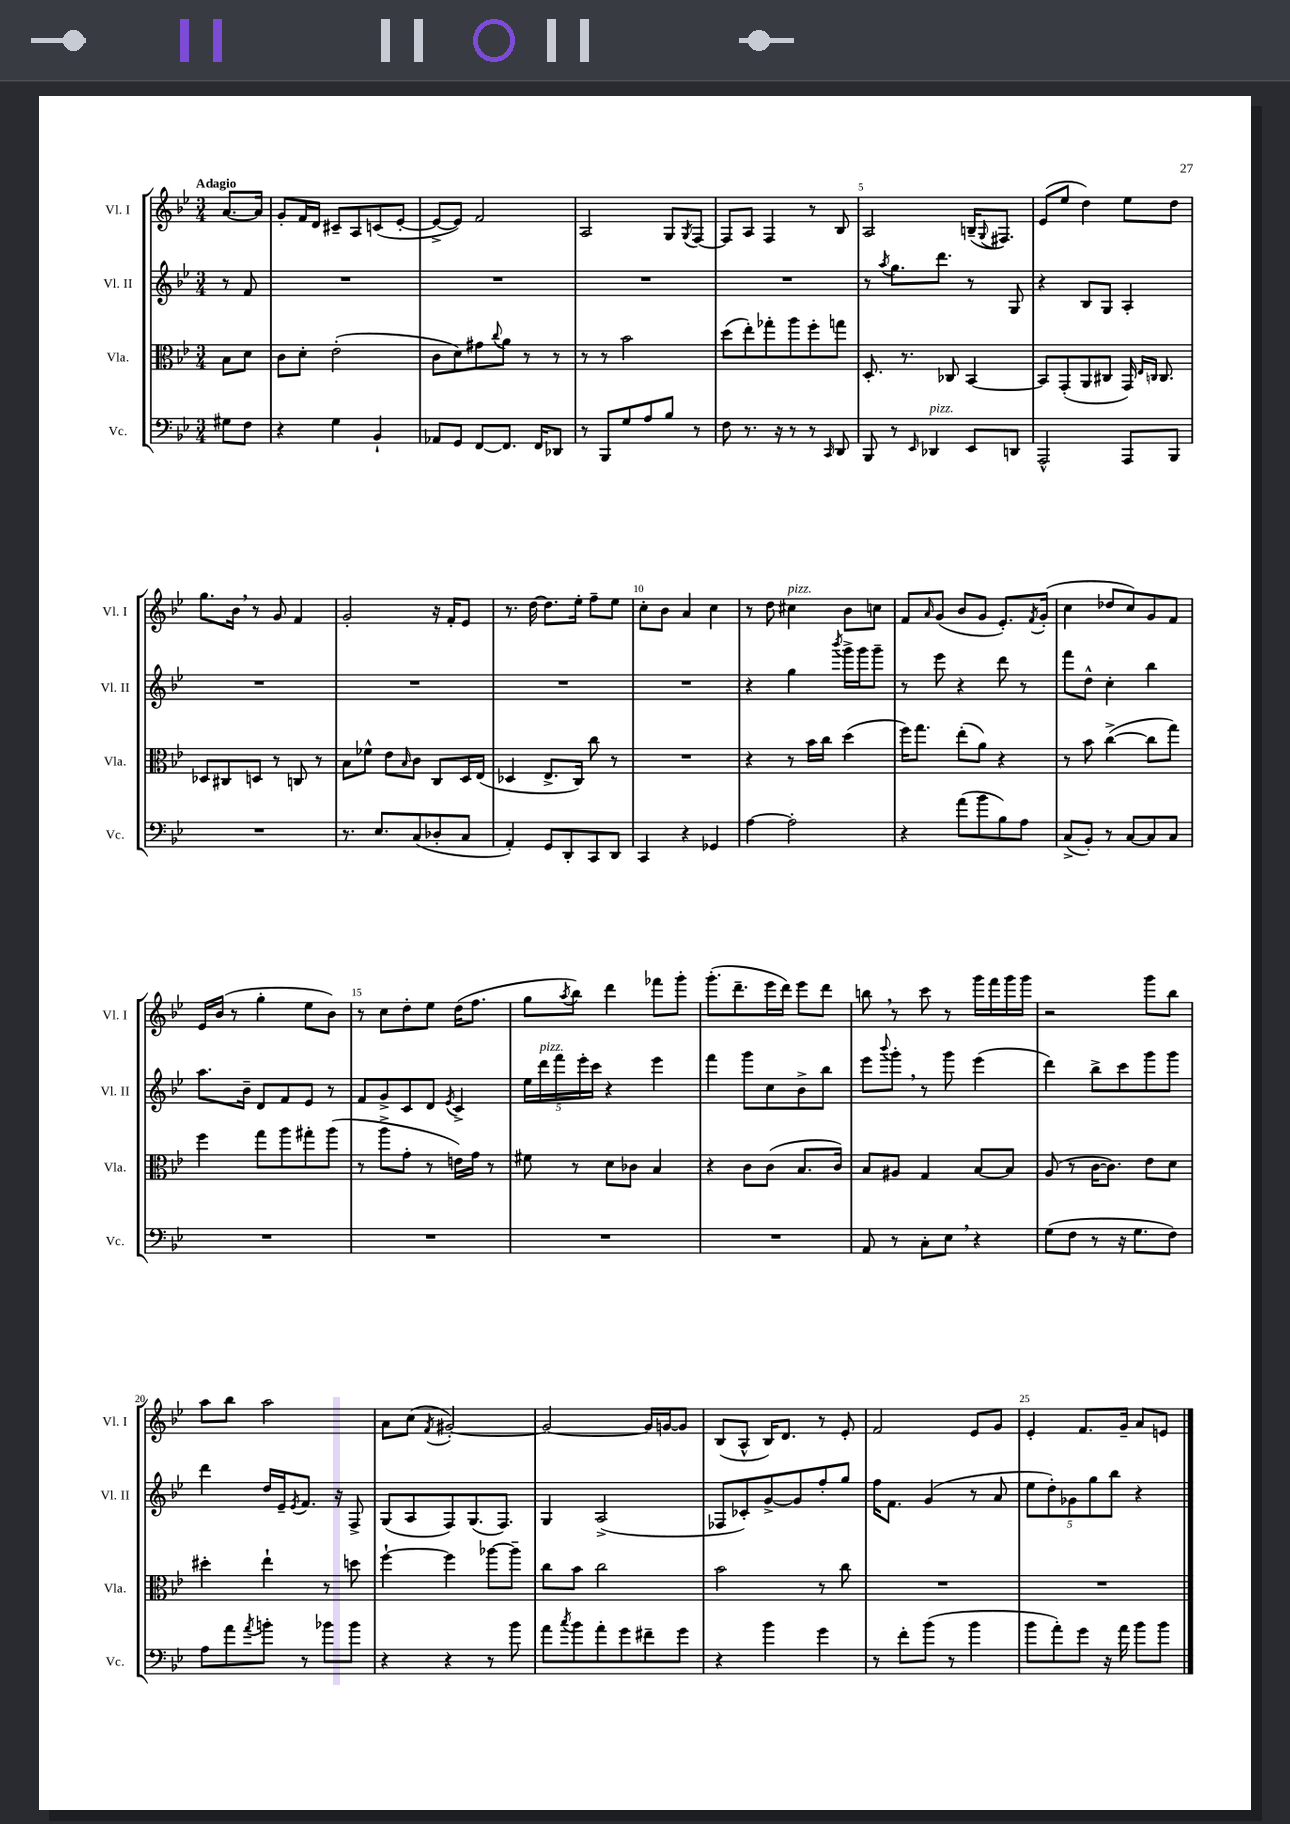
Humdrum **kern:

**kern	**kern	**kern	**kern
*part4	*part3	*part2	*part1
*staff4	*staff3	*staff2	*staff1
*I"Vc.	*I"Vla.	*I"Vl. II	*I"Vl. I
*I'Vc.	*I'Vla.	*I'Vl. II	*I'Vl. I
*clefF4	*clefC3	*clefG2	*clefG2
*k[b-e-]	*k[b-e-]	*k[b-e-]	*k[b-e-]
*M3/4	*M3/4	*M3/4	*M3/4
=	=	=	=
!	!	!	!LO:TX:a:B:t=Adagio
8G#X\L	8B-\L	8r	[8.a/L
8F\J	8d\J	8f/	.
.	.	.	16a/Jk]
=1	=1	=1	=1
4r	8c\L	2.r	8g'/L
.	8d'\J	.	16f/L
.	.	.	16d/JJ
4G\	(2e-'\	.	8c#X~/L
.	.	.	8A/
4BB-`/	.	.	(8cn/
.	.	.	[8e-'/J
=2	=2	=2	=2
8AA-X/L	8c\L	2.r	8e-^/L_
8GG/J	8d\)	.	8e-/J])
[8FF/L	8g#X\	.	2f/
.	8qqcc/	.	.
8.FF/J]	8a\J	.	.
.	8r	.	.
16FF/KL	.	.	.
8DD-X/J	8r	.	.
=3	=3	=3	=3
8r	8r	2.r	2A/
8BBB-/L	8r	.	.
8G/	2b-\	.	.
8A/	.	.	.
8B-/J	.	.	8G/L
.	.	.	8qG/
8r	.	.	[8F/J
=4	=4	=4	=4
8F\	(8dd\L	2.r	8F/L]
8.r	8ee-'\)	.	8A/J
.	8gg-X'\	.	4F/
16r	.	.	.
8r	8aa\	.	.
8r	8ff'\	.	8r
16qqCC/	.	.	.
8DD/	8ggn\J	.	8B-/
=5	=5	=5	=5
8BBB-/	8.D'/	8r	2A/
.	.	8qaa/	.
8r	.	8.gg\L	.
.	8.r	.	.
16qqEE-/	.	.	.
!LO:TX:a:i:t=pizz.	!	!	!
4DD-X/	.	.	.
.	.	8.ddd\J	.
.	8C-X/	.	.
8EE-/L	[4BB-/	8r	(16Bn~/KL
.	.	.	8qqG/
.	.	.	8.F#X/J)
8DDn/J	.	8G/	.
=6	=6	=6	=6
2AAA^^/	8BB-/L]	4r	(8e-/L
.	(8GG'/	.	8ee-/J
.	8AA/	8B-/L	4dd\)
.	8C#X/J	8G/J	.
8AAA/L	16GG/)	4A'/	8ee-\L
.	16qqE-/LL	.	.
.	16qqCn/JJ	.	.
.	8.C/	.	.
8BBB-/J	.	.	8dd\J
!!LO:LB:g=z
=7	=7	=7	=7
2.r	8D-X/L	2.r	8.gg\L
.	8C#X/	.	.
.	.	.	16b-,\Jk
.	8Dn/J	.	8r
.	8r	.	8g/
.	8Cn/	.	4f/
.	8r	.	.
=8	=8	=8	=8
8.r	8B-\L	2.r	2g'/
.	8f-X^^\J	.	.
8.E-/L	.	.	.
.	8e-\L	.	.
.	16qqB-/	.	.
(8C/	8c\J	.	.
8D-X'/	8C/L	.	16r
.	.	.	16f'/KL
8C/J	16D/L	.	8e-/J
.	(16E-/JJ	.	.
=9	=9	=9	=9
4AA'/)	4D-X/	2.r	8.r
.	.	.	[16dd\
8GG/L	8.E-^/L	.	8.dd\L]
8DD'/	.	.	.
.	16C/Jk)	.	16ee-'\Jk
8CC/	8cc\	.	8ff~\L
8DD/J	8r	.	8ee-\J
=10	=10	=10	=10
4CC/	2.r	2.r	8cc'\L
.	.	.	8b-\J
4r	.	.	4a/
4GG-X/	.	.	4cc\
=11	=11	=11	=11
[4A\	4r	4r	8r
.	.	.	8dd\
!	!	!	!LO:TX:a:i:t=pizz.
2A'\]	8r	4gg\	4cc#X\
.	16b-\LL	.	.
.	16cc\JJ	.	.
.	.	8qbbb-/	.
.	(4dd\	16ggg^\LL	8b-\L
.	.	16ggg\J	.
.	.	8ggg~\J	8ccn\J
=12	=12	=12	=12
4r	16ff\KL)	8r	8f/L
.	8.gg\J	.	.
.	.	.	16qqa/
.	.	8eee-\	(8g/J
(8a\L	(8ee-'\L	4r	8b-/L
8b-\	8a\J)	.	8g/J
8B-\)	4r	8ddd\	8.e-'/L)
8A\J	.	8r	.
.	.	.	8qf/
.	.	.	(16g'/Jk
=13	=13	=13	=13
(8C^/L	8r	8fff\L	4cc\
8BB-'/J)	8b-\	8dd^^\J	.
8r	([4cc^\	4cc'\	8dd-X/L
[8C/L	.	.	8cc/)
8C/]	8cc\L]	4bb-\	8g/
8C/J	8gg\J)	.	8f/J
!!LO:LB:g=z
=14	=14	=14	=14
2.r	4ff\	8.aa\L	16e-/LL
.	.	.	(16b-/JJ
.	.	.	8r
.	.	16b-~\Jk	.
.	8gg\L	8d/L	4gg'\
.	8aa\	8f/	.
.	8gg#X'\	8e-/J	8ee-\L
.	(8aa\J	8r	8b-\J)
=15	=15	=15	=15
2.r	8r	8f/L	8r
.	8aa^\L	8g^/	8cc\L
.	8g'\J	8c/	8dd'\
.	8r	8d/J	8ee-\J
.	.	8qe-/	.
.	16en\LL)	4c^/	(16dd\KL
.	16g\JJ	.	8.ff\J
.	8r	.	.
=16	=16	=16	=16
2.r	8f#X\	20ee-\LL	8gg\L
!	!	!LO:TX:a:i:t=pizz.	!
.	.	20ddd\	.
.	.	20fff\	.
.	.	.	8qaa/
.	8r	.	8bb-\J)
.	.	20eee-'\	.
.	.	20ccc\JJ	.
.	8d\L	4r	4ddd\
.	8c-X\J	.	.
.	4B-/	4eee-\	8fff-X\L
.	.	.	8ggg'\J
=17	=17	=17	=17
2.r	4r	4fff\	(8.ggg'\L
.	.	.	8.ddd~\
.	8c\L	8ggg\L	.
.	(8c\J	8cc\	16eee-\L
.	.	.	16ddd\JJ)
.	8.B-/L	8b-^\	8eee-\L
.	.	8bb-\J	8ddd\J
.	16c/Jk)	.	.
=18	=18	=18	=18
8AA/	8B-/L	8eee-\L	8bbn,\
.	.	8qqbbb-/	.
8r	8A#X/J	8ggg',\J	8r
8C'\L	4G/	8r	8ccc\
8E-,\J	.	8ggg\	8r
4r	[8B-/L	(4eee-\	16ggg\LL
.	.	.	16fff\
.	8B-/J]	.	16ggg\
.	.	.	16ggg\JJ
=19	=19	=19	=19
(8G\L	(8A/	4ddd\)	2r
8F\J	8r	.	.
8r	[16c\KL	8bb-^\L	.
.	8.c\J])	.	.
16r	.	8ccc\	.
8.G\L	.	.	.
.	8e-\L	8ggg\	8ggg\L
8F\J)	8d\J	8ggg\J	8bb-\J
!!LO:LB:g=z
=20	=20	=20	=20
8A\L	4dd#X'\	4ddd\	8aa\L
8a\	.	.	8bb-\J
8qa/	.	.	.
8bn'\J	4ee-`\	16dd/LL	2aa\
.	.	16e-~/J	.
.	.	8qe-/	.
8r	.	8.f/J	.
8b-X\L	8r	.	.
.	.	16r	.
8b-\J	8ddn\	8F^/	.
=21	=21	=21	=21
4r	[4ff`\	(8G/L	8a\L
.	.	8A/	(8cc\J
.	.	.	8qf/
4r	4ff\]	8F/)	[2g#X'/)
.	.	(8.G/	.
8r	[8aa-X\L	.	.
.	.	8.F/J)	.
8b-\	8aa-~\J]	.	.
=22	=22	=22	=22
8a\L	8cc\L	4G/	2g#/_
8qcc/	.	.	.
8b-\	8b-\J	.	.
8a'\	2cc\	(2A^/	.
8g\	.	.	.
8f#X~\	.	.	16g#/LL]
.	.	.	[16gn/J
8g\J	.	.	8g/J]
=23	=23	=23	=23
4r	2b-\	8F-X/L	(8B-/L
.	.	8c-X'/)	8A^^/J
4b-\	.	[8g^/	16B-/KL)
.	.	.	8.d/J
.	.	8g/]	.
4g\	8r	8ff'/	8r
.	8cc\	8gg/J	8e-'/
=24	=24	=24	=24
8r	2.r	16ff\KL	2f/
.	.	8.f\J	.
8f'\L	.	.	.
(8b-\J	.	(4g/	.
8r	.	.	.
4b-\	.	8r	8e-/L
.	.	8a/	8g/J
=25	=25	=25	=25
8b-\L	2.r	10ee-\L	4e-'/
.	.	10dd'\)	.
8a'\)	.	.	.
.	.	10g-X\	.
8g\J	.	.	8.f/L
.	.	10gg\	.
16r	.	.	.
.	.	10bb-\J	.
16a\	.	.	16g~/Jk
8b-\L	.	4r	8a/L
8b-\J	.	.	8en/J
==	==	==	==
*-	*-	*-	*-
